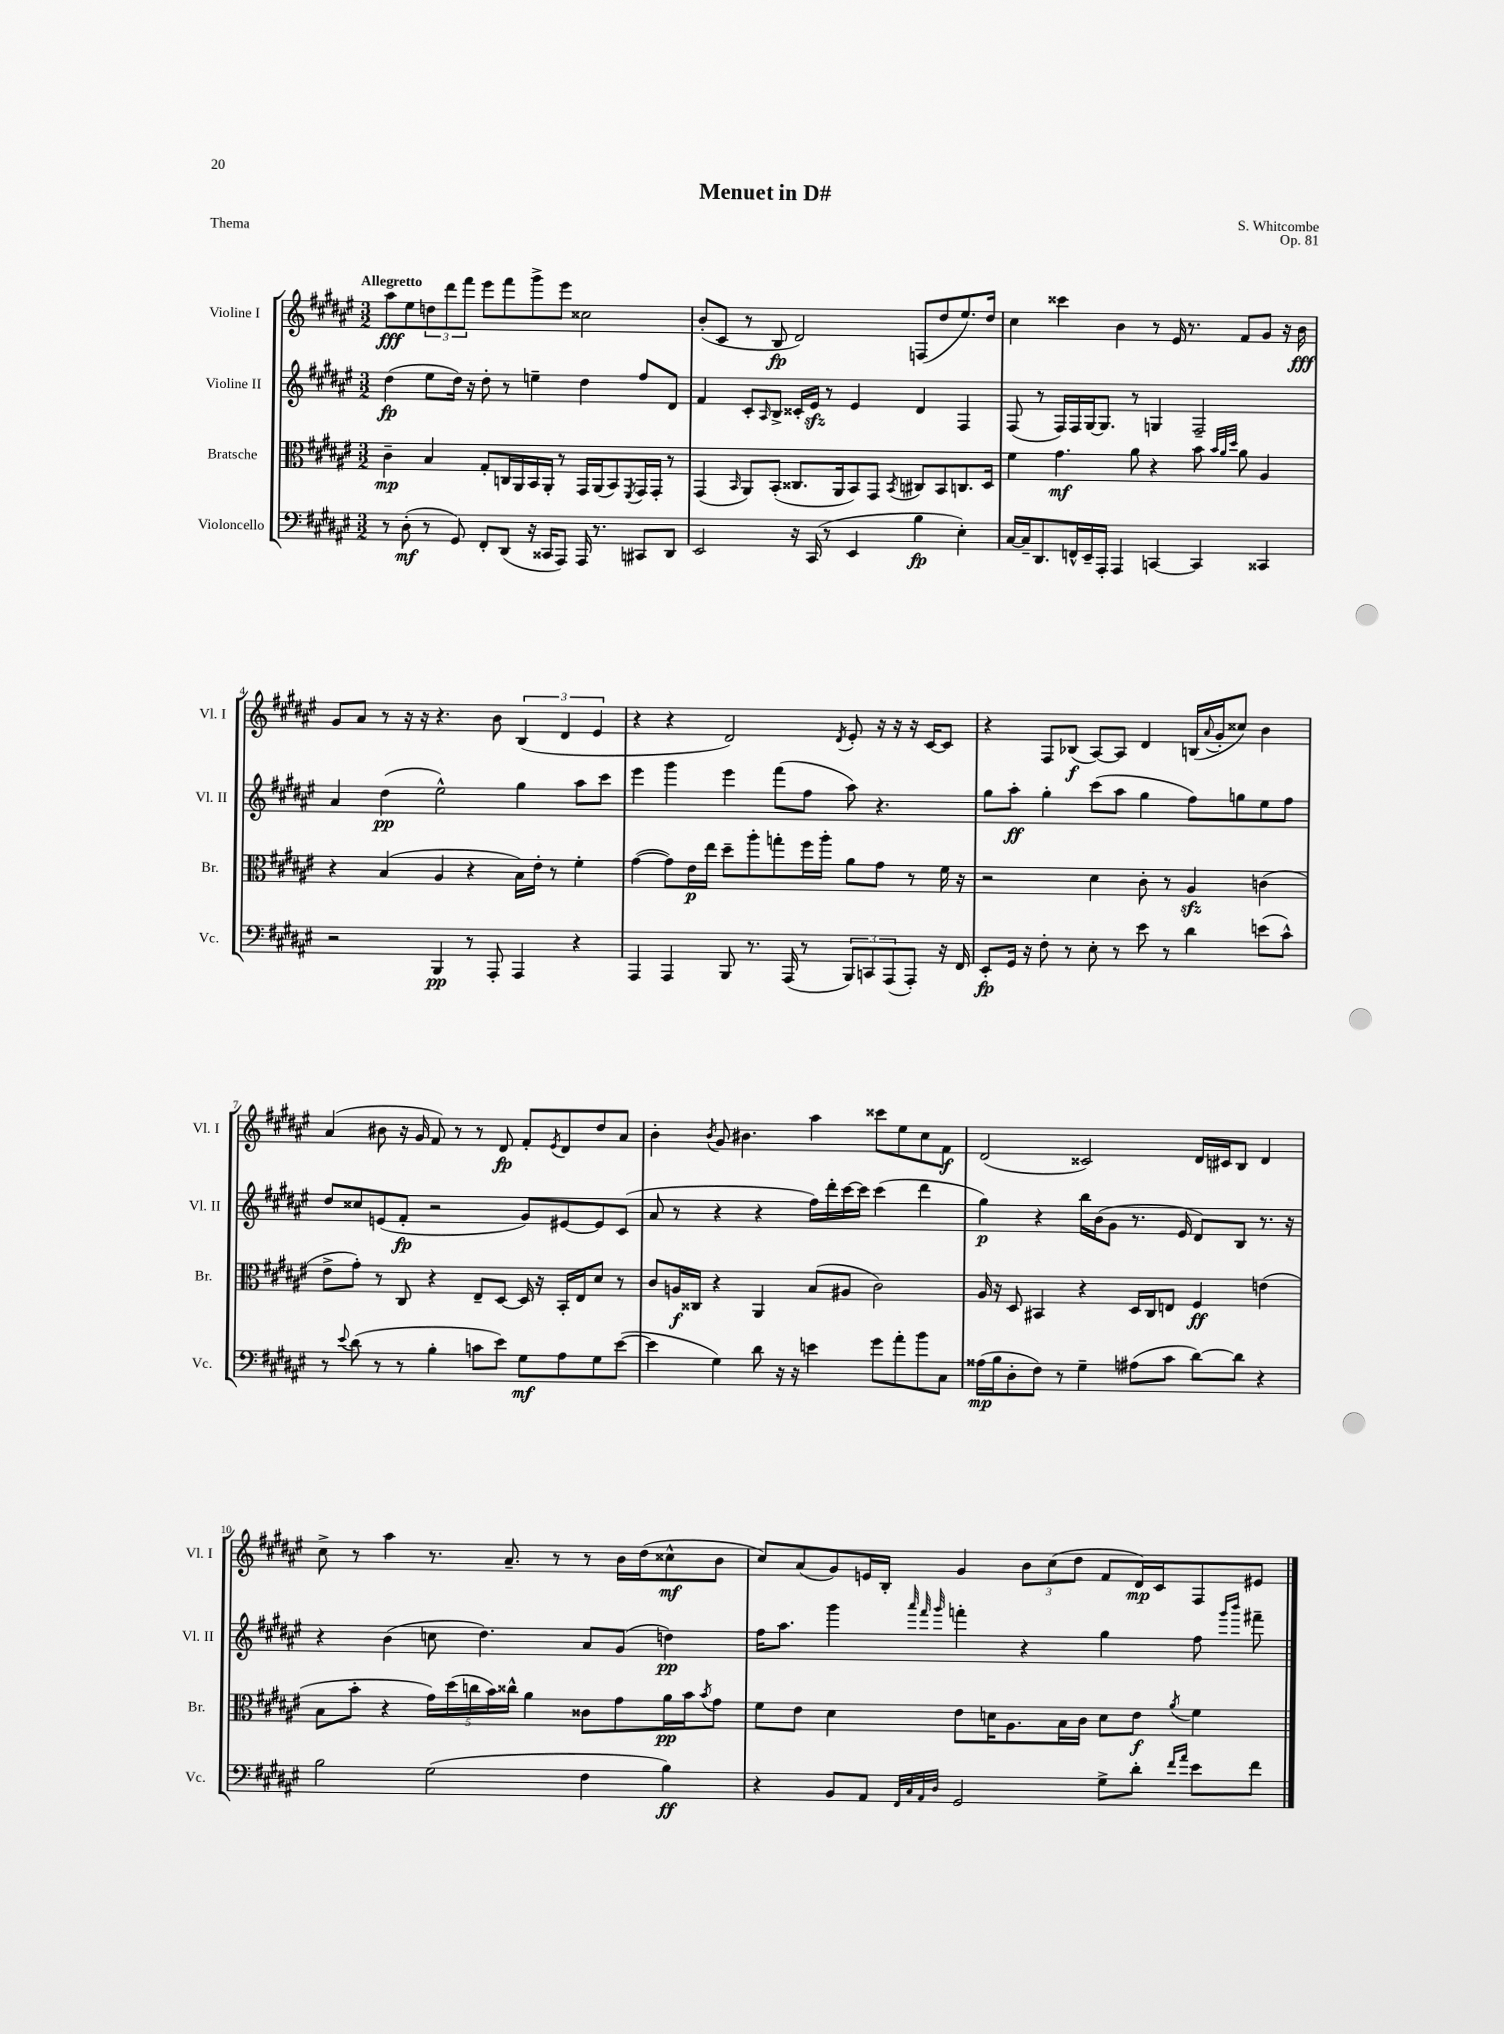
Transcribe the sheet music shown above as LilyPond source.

\header { title = "Menuet in D#" composer = "S. Whitcombe" opus = "Op. 81" piece = "Thema" }
<<
\new StaffGroup <<
\new Staff = "s0" \with { instrumentName = "Violine I" shortInstrumentName = "Vl. I" } {
    \clef treble \key fis \major \numericTimeSignature \time 3/2 \tempo "Allegretto"
    ais''8\fff eis''8 \tuplet 3/2 { d''8 dis'''8 fis'''8 } eis'''8 fis'''8 gis'''8-> eis'''8 cisis''2 |
    b'8-.( cis'8 r8 b8\fp dis'2) f8( dis''8 eis''8.) dis''16 |
    cis''4 cisis'''4 b'4 r8 eis'16 r8. fis'8 gis'8 r16 b'16\fff |
    gis'8 ais'8 r8 r16 r16 r4. b'8 \tuplet 3/2 { b4( dis'4 eis'4 } |
    r4 r4 dis'2) \acciaccatura { dis'8 } eis'8-. r16 r16 r16 cis'16~ cis'8 |
    r4 fis8 bes8\f( ais8~) ais8 dis'4 b16( \appoggiatura { ais'8 } gis'16-. cisis''8) b'4 |
    ais'4( bis'8 r16 gis'16 fis'8) r8 r8 dis'8\fp fis'8-. \acciaccatura { eis'8 } dis'8 dis''8 ais'8 |
    b'4-. \acciaccatura { b'8 } gis'8 bis'4. ais''4 cisis'''8 eis''8 cis''8 fis'8\f |
    dis'2( cisis'2) dis'16 cis'16 b8 dis'4 |
    cis''8-> r8 ais''4 r8. ais'8.-- r8 r8 b'16 dis''16( cisis''8-^\mf b'8 |
    cis''8) ais'8( gis'8) e'16 b16-. gis'4 \tuplet 3/2 { b'8 cis''8( dis''8 } fis'8 dis'16\mp) cis'16 fis8 eis'8 \bar "|." |
}
\new Staff = "s1" \with { instrumentName = "Violine II" shortInstrumentName = "Vl. II" } {
    \clef treble \key fis \major \numericTimeSignature \time 3/2
    dis''4\fp( eis''8 dis''16) r16 dis''8-. r8 e''4-- dis''4 fis''8 dis'8 |
    fis'4 cis'8-. \grace { ais16 } b8-> cisis'16-. eis'16\sfz r8 eis'4 dis'4 fis4 |
    fis8( r8 fis16) fis16 gis16~ gis8. r8 g4 fis2-- |
    ais'4 dis''4\pp( eis''2-^) gis''4 ais''8 cis'''8 |
    eis'''4 gis'''4 eis'''4 fis'''8( fis''8 ais''8) r4. |
    gis''8 ais''8-.\ff gis''4-. cis'''8( ais''8 gis''4 fis''8) g''8 eis''8 fis''8 |
    dis''8 cisis''8 e'8( fis'8-.\fp r2 gis'8) eis'8~ eis'8 cis'8( |
    ais'8 r8 r4 r4 fis''16) dis'''16-. cis'''16~ cis'''16 cis'''4( dis'''4 |
    gis''4\p) r4 b''16 b'16( gis'8 r8. eis'16 dis'8) b8 r8. r16 |
    r4 b'4( c''8 dis''4.) ais'8 gis'8( d''4\pp) |
    fis''16 ais''8. gis'''4 \grace { ais'''32 fis'''32 gis'''32 } f'''4-. r4 gis''4 fis''8 \grace { gis'''16 b'''16 } fis'''8-- \bar "|." |
}
\new Staff = "s2" \with { instrumentName = "Bratsche" shortInstrumentName = "Br." } {
    \clef alto \key fis \major \numericTimeSignature \time 3/2
    cis'4--\mp b4 gis8-. c16 ais,16 b,16 ais,16-. r8 gis,16 ais,16( b,8) \acciaccatura { fis,8 } gis,16 gis,16-. r8 |
    gis,4( \grace { b,16 } ais,8) b,8-.( cisis8. ais,16 b,8) gis,8 \acciaccatura { b,8 } cis8 b,8 c8. dis16 |
    fis'4 gis'4.\mf ais'8 r4 b'8 \grace { b'32 ais'32 dis''32 } ais'8 ais4 |
    r4 b4( ais4 r4 b16) eis'16-. r8 fis'4-. |
    gis'4~( gis'8) eis'16\p eis''16 dis''8-- ais''8-. g''8-. fis''16 ais''16-. ais'8 gis'8 r8 fis'16 r16 |
    r2 dis'4 cis'8-. r8 ais4\sfz c'4( |
    eis'8-> gis'8-.) r8 cis8 r4 eis8-- dis8~ dis16 r16 b,16-. eis16 dis'8 r8 |
    cis'8 a16\f cisis16 r4 ais,4 b8( ais8 cis'2) |
    ais16 r16 dis8 bis,4 r4 dis16 cis16 e8 fis4\ff e'4( |
    b8 b'8-. r4 \tuplet 5/4 { gis'16) dis''16( c''16 b'16) cisis''16-^ } ais'4 cisis'8 gis'8 ais'16\pp b'16 \acciaccatura { b'8 } gis'8 |
    fis'8 eis'8 dis'4 eis'8 d'16 ais8. b16 cis'16 d'8 eis'8\f \acciaccatura { ais'8 } fis'4 \bar "|." |
}
\new Staff = "s3" \with { instrumentName = "Violoncello" shortInstrumentName = "Vc." } {
    \clef bass \key fis \major \numericTimeSignature \time 3/2
    r8 dis8-.\mf( r8 gis,8) fis,8-. dis,8( r16 cisis,16 ais,,8) ais,,16 r8. cis,8 dis,8 |
    eis,2 r16 cis,16( r8 eis,4 b4\fp eis4-.) |
    cis16~ cis16-- dis,8. f,16-^ eis,16-- ais,,16-. ais,,4 c,4~ c,4 cisis,4 |
    r2 b,,4\pp r8 ais,,8-. ais,,4 r4 |
    ais,,4 ais,,4 b,,8 r8. ais,,16( r8 \tuplet 3/2 { b,,8) c,8 ais,,8( } ais,,8-.) r16 fis,16 |
    eis,8-.\fp gis,16 r16 fis8-. r8 eis8-. r8 eis'8 r8 dis'4 e'8( cis'8-^) |
    r8 \appoggiatura { eis'8 } dis'8( r8 r8 b4-. c'8 eis'8) gis8\mf ais8 gis8 eis'8~( |
    eis'4 gis4) dis'8 r16 r16 e'4 gis'8 ais'8-. b'8 cis8 |
    aisis16\mp( b16 dis8-. fis8) r8 gis4-- ais8( cis'8 dis'8~) dis'8 r4 |
    b2 gis2( fis4 b4\ff) |
    r4 b,8 ais,8 \grace { fis,32 cis32 ais,32 dis32 } gis,2 gis8-> dis'8-. \grace { fis'16 ais'16 } eis'8 fis'8 \bar "|." |
}
>>
>>
